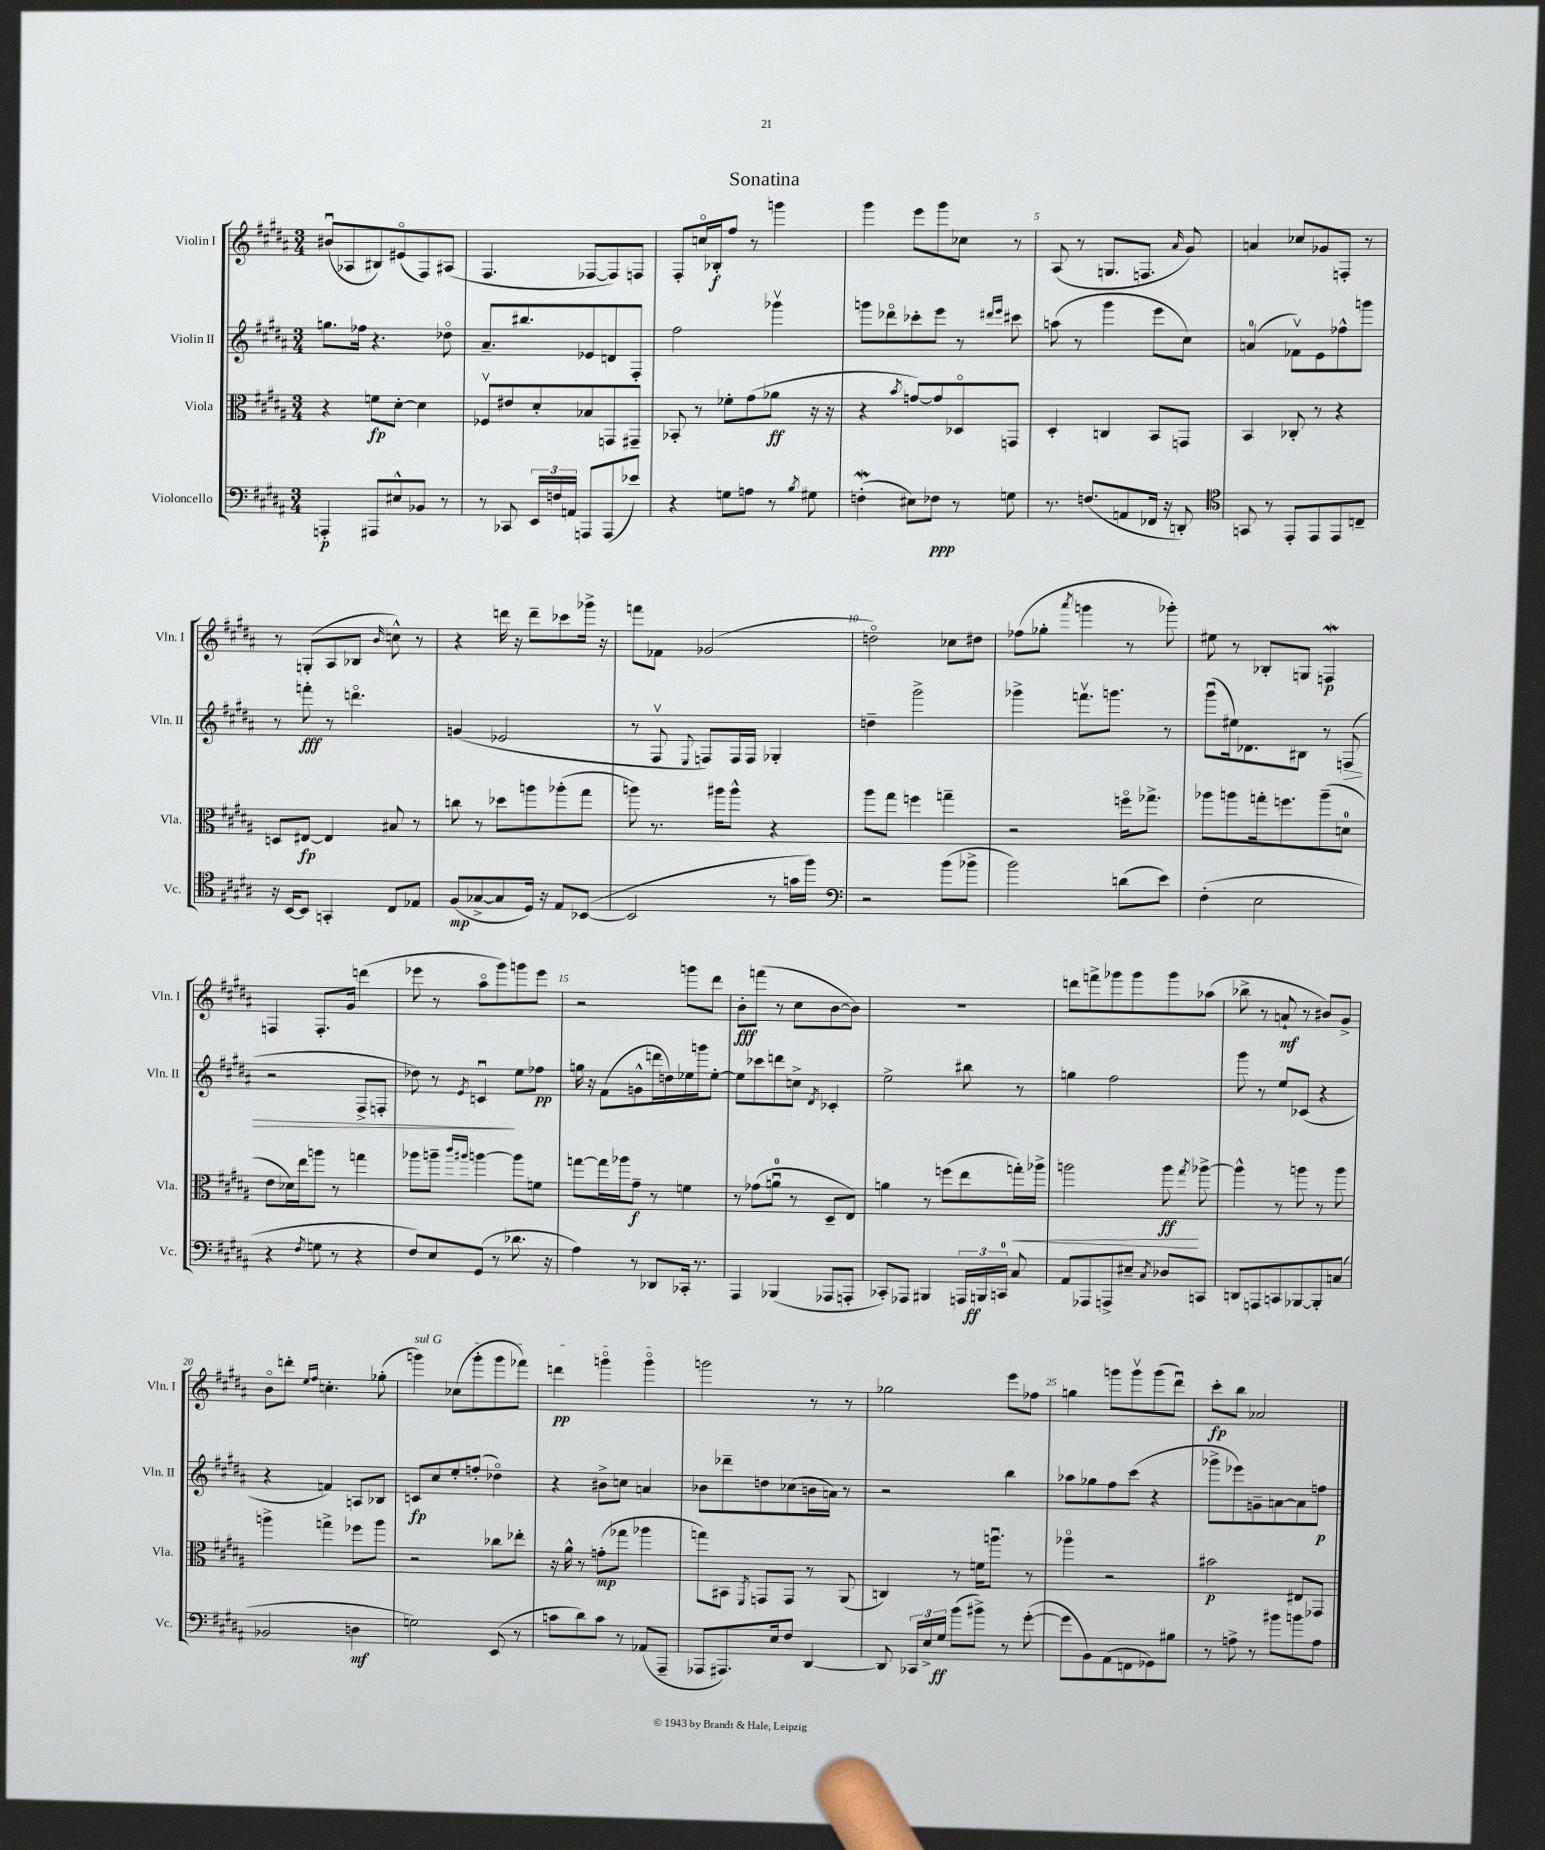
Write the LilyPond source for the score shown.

\header { title = "Sonatina" }
<<
\new StaffGroup <<
\new Staff = "s0" \with { instrumentName = "Violin I" shortInstrumentName = "Vln. I" } {
    \clef treble \key b \major \numericTimeSignature \time 3/4
    \autoBeamOff bis'8[\downbow( aes8 bis8) eis'8\flageolet( fis8) ais8]( |
    fis4. fes8[~ fes8) f8] |
    fis8[-. c''16\flageolet bes16-.\f fis''8] r8 g'''4 |
    gis'''4 e'''8[ gis'''8 ces''8] r8 |
    ais8( r8 g8.[ f8.] \grace { ais'16 } gis'8) |
    a'4 ces''8[ ges'8 f8]-. r8 |
    r8 g8[-.( ais8 bes8] \grace { b'16 } c''8-^) r8 |
    r4 d'''16 r16 d'''8[-- ces'''8 ges'''16]-> r16 |
    f'''8[ fes'8] ges'2( |
    d''2\flageolet) ces''8[ dis''8] |
    fes''8[( ges''8]-. \acciaccatura { ais'''8 } g'''4 r8 ges'''8-.) |
    eis''8 r8 bes8[-. g8] f4\mordent\p |
    f4 f8.[-. gis'16] d'''4( |
    ees'''8 r8 ais''8[\flageolet gis'''8) g'''8 ees'''8] |
    r2 g'''8[ dis'''8] |
    b'8[-.\fff f'''8]( r8 cis''8[ b'8~ b'8]) |
    R2. |
    d'''8[ f'''8-> ges'''8 ges'''8 ges'''8 aes''8]( |
    bes''8-> r8 a'8-!\mf r8 bis'8[) gis'8]-> |
    b'8[\flageolet d'''8]-. \grace { e''16[ fis''16] } c''4.-. ges''8-.( |
    \once \override TextSpanner.bound-details.left.text = \markup { \italic "sul G" } g'''4\startTextSpan) ces''8[( g'''8-. g'''8 fes'''8]) |
    d'''4\pp g'''4\flageolet g'''4\flageolet\stopTextSpan |
    g'''2 r8 r8 |
    ges''2 e'''8[ fes''8] |
    g''4 g'''8[ g'''8\upbow g'''8( dis'''8]\downbow) |
    cis'''8[-.\fp b''8] aes'2 \bar "|." |
}
\new Staff = "s1" \with { instrumentName = "Violin II" shortInstrumentName = "Vln. II" } {
    \clef treble \key b \major \numericTimeSignature \time 3/4
    \autoBeamOff g''8.[ fes''16] r4. des''8\flageolet |
    ais'8.[-- bis''8. ees'8 d'8 fis8]-. |
    fis''2 ges'''4\upbow |
    g'''8[ des'''8\flageolet ces'''8-. e'''8] r8 \grace { dis'''16[ e'''16] } cis'''8 |
    a''8( r8 gis'''4 e'''8[ cis''8]) |
    a'4-0( fes'8[\upbow) e'8 fes''8-^ g'''8] |
    r8 f'''8-.\fff r8 d'''4.\flageolet |
    g'4( ees'2 |
    r8 fis8\upbow \appoggiatura { e8 } f8[) f16 f16] ges4-. |
    d''4-- gis'''2-> |
    ges'''4-> f'''8.[\upbow g'''8.] r8 |
    gis'''8[\downbow( eis''16) des'8. bis8] r8 f8\>( |
    r2 fis8[-> f8]-. |
    des''8) r8 \acciaccatura { e'8 } c'4\downbow\! e''8[ fes''8]\pp |
    g''16 r16 fis'8[( g'8-^ d'''16 d''16) ees''16 g'''16 ees''8]~-. |
    ees''8[ ces'''8 d'''8 c''8]-> \acciaccatura { dis'8 } ces'4-. |
    e''2-> bis''8 r8 |
    g''4 fis''2 |
    gis'''8 r8 e''8[ ces'8]( r4 |
    r4 f'4) a8[ bes8] |
    c'8[\fp cis''8 e''8-. f''8]-.( des''4\flageolet) |
    r4 bis'8[-> c''8] a'4 |
    bes'8[ des'''8-- d''8 ces''8( b'16 a'16]) r8 |
    r2 b''4 |
    aes''8[ ges''8 fis''8 cis'''8]( r4 |
    ges'''8[-> ees'''8) g'8-- a'8~ a'8 f''8]\p \bar "|." |
}
\new Staff = "s2" \with { instrumentName = "Viola" shortInstrumentName = "Vla." } {
    \clef alto \key b \major \numericTimeSignature \time 3/4
    \autoBeamOff r4 f'8[\fp dis'8]~-. dis'4 |
    fes8[\upbow eis'8 dis'8-. bes8 g,8 gis,8]-- |
    bes,8-. r8 fes'8[-. gis'8( aes'8]\ff r16 r16 |
    r4 \acciaccatura { b'8 } g'8[~) g'8 des8\flageolet g,8] |
    dis4-. c4 b,8[ g,8] |
    b,4 ces8-. r8 r4 |
    d8[ eis8]~\fp eis4 bis8 r8 |
    c''8 r8 des''8[ a''8 aes''8-.( gis''8] |
    a''8) r8. ais''16[ ais''8]-^ r4 |
    ais''8[ gis''8] f''4 g''4-- |
    r2 f''16[\flageolet ges''8.]-> |
    aes''8[ a''8 g''16-. f''8. a''8--( d'8]-0 |
    e'8[ des'16) e''16 a''8] r8 g''4 |
    aes''8[ a''8]-- \grace { cis'''16[ ais''16] } a''4~ a''8[ f'8] |
    g''8[~ g''16 aes''16 gis'8]--\f r8 f'4 |
    r8 ges'8[( a'8]-0\downbow r8 dis8[-- e8]) |
    a'4 r8 f''8[( e''8 g''16-.\<) aes''16]-> |
    a''2 a''8\ff\! \acciaccatura { gis''8 } aes''8~-> |
    aes''4-^ r8 a''8 r8 a''8 |
    a''4-> g''4-> fes''8[ a''8] |
    r2 ces''8[ ees''8]-. |
    r16 ais'16-^ r8 g'8[-.\mp( ges''8] aes''4 |
    g''8[) bis,8] \acciaccatura { fis,8 } g,8[ g,8] r8 ais,8( |
    c4) r8 f'16[ a''8.]\downbow r8 |
    aes''4\flageolet r2 |
    bis'2\p eis8[ ges,8] \bar "|." |
}
\new Staff = "s3" \with { instrumentName = "Violoncello" shortInstrumentName = "Vc." } {
    \clef bass \key b \major \numericTimeSignature \time 3/4
    \autoBeamOff a,,4-.\p ais,,8[ eis8-^ bes,8] r8 |
    r8 ces,8 \tuplet 3/2 { e,16[ f16 a,16] } a,,8[ a,,8( ees'8]) |
    r4 g8[ a8] r8 \acciaccatura { b8 } gis8 |
    f4-.\mordent( eis8[) fes8]\ppp r8 g8 |
    r8. f8.[( a,8 fes,16] r16 d,8-.) |
    \clef tenor g,8 r8 e,8[-. e,8 e,8 c8]-- |
    r16 b,16[~ b,8] g,4-. cis8[ ees8] |
    fis8[\mp( ges8~-> ges8 dis16]) r16 e8[ bes,8]~( |
    bes,2 r8 g'16[ fis''16]) |
    \clef bass r2 b'8[( bes'8]-> |
    b'2) d'8[( e'8]) |
    fis4-.( e2 |
    r4 \acciaccatura { fis8 } g8 r8 r4 |
    fis8[) e8 gis,8]( r8 des'8. r16 |
    ais4) r8 des,8[ ces,16]-. r8. |
    ais,,4 bes,,4( aes,,8[ a,,8]-. |
    ces,8[-.) aes,,8] bis,,4 \tuplet 3/2 { a,,16[ b,,16\ff c,16]-0 } cis8 |
    ais,8[ aes,,8 a,,8-> eis8]-- \acciaccatura { cis8 } des8[ c,8] |
    d,8[ a,,8 c,8 bes,,8~ bes,,8-. c8]( |
    bes,2 d4\mf |
    g2) e,8( r8 |
    c'8[ dis'8) c'8] r8 aes,8[( ais,,8]-- |
    aes,,8[ ais,,8.) e16 fis8] dis,4~ |
    dis,8 \tuplet 3/2 { ces,16[ e16-> gis16]\ff } b'8[( bis'8]->) r8 gis'8~-.( |
    gis'8[ b,8) ais,8( f,8 ges,8) bis8] |
    r8 a8-> r8 bis'8[ b'8 a8] \bar "|." |
}
>>
>>
\layout { \context { \Score \override BarNumber.break-visibility = ##(#f #t #t) barNumberVisibility = #(every-nth-bar-number-visible 5) } }
